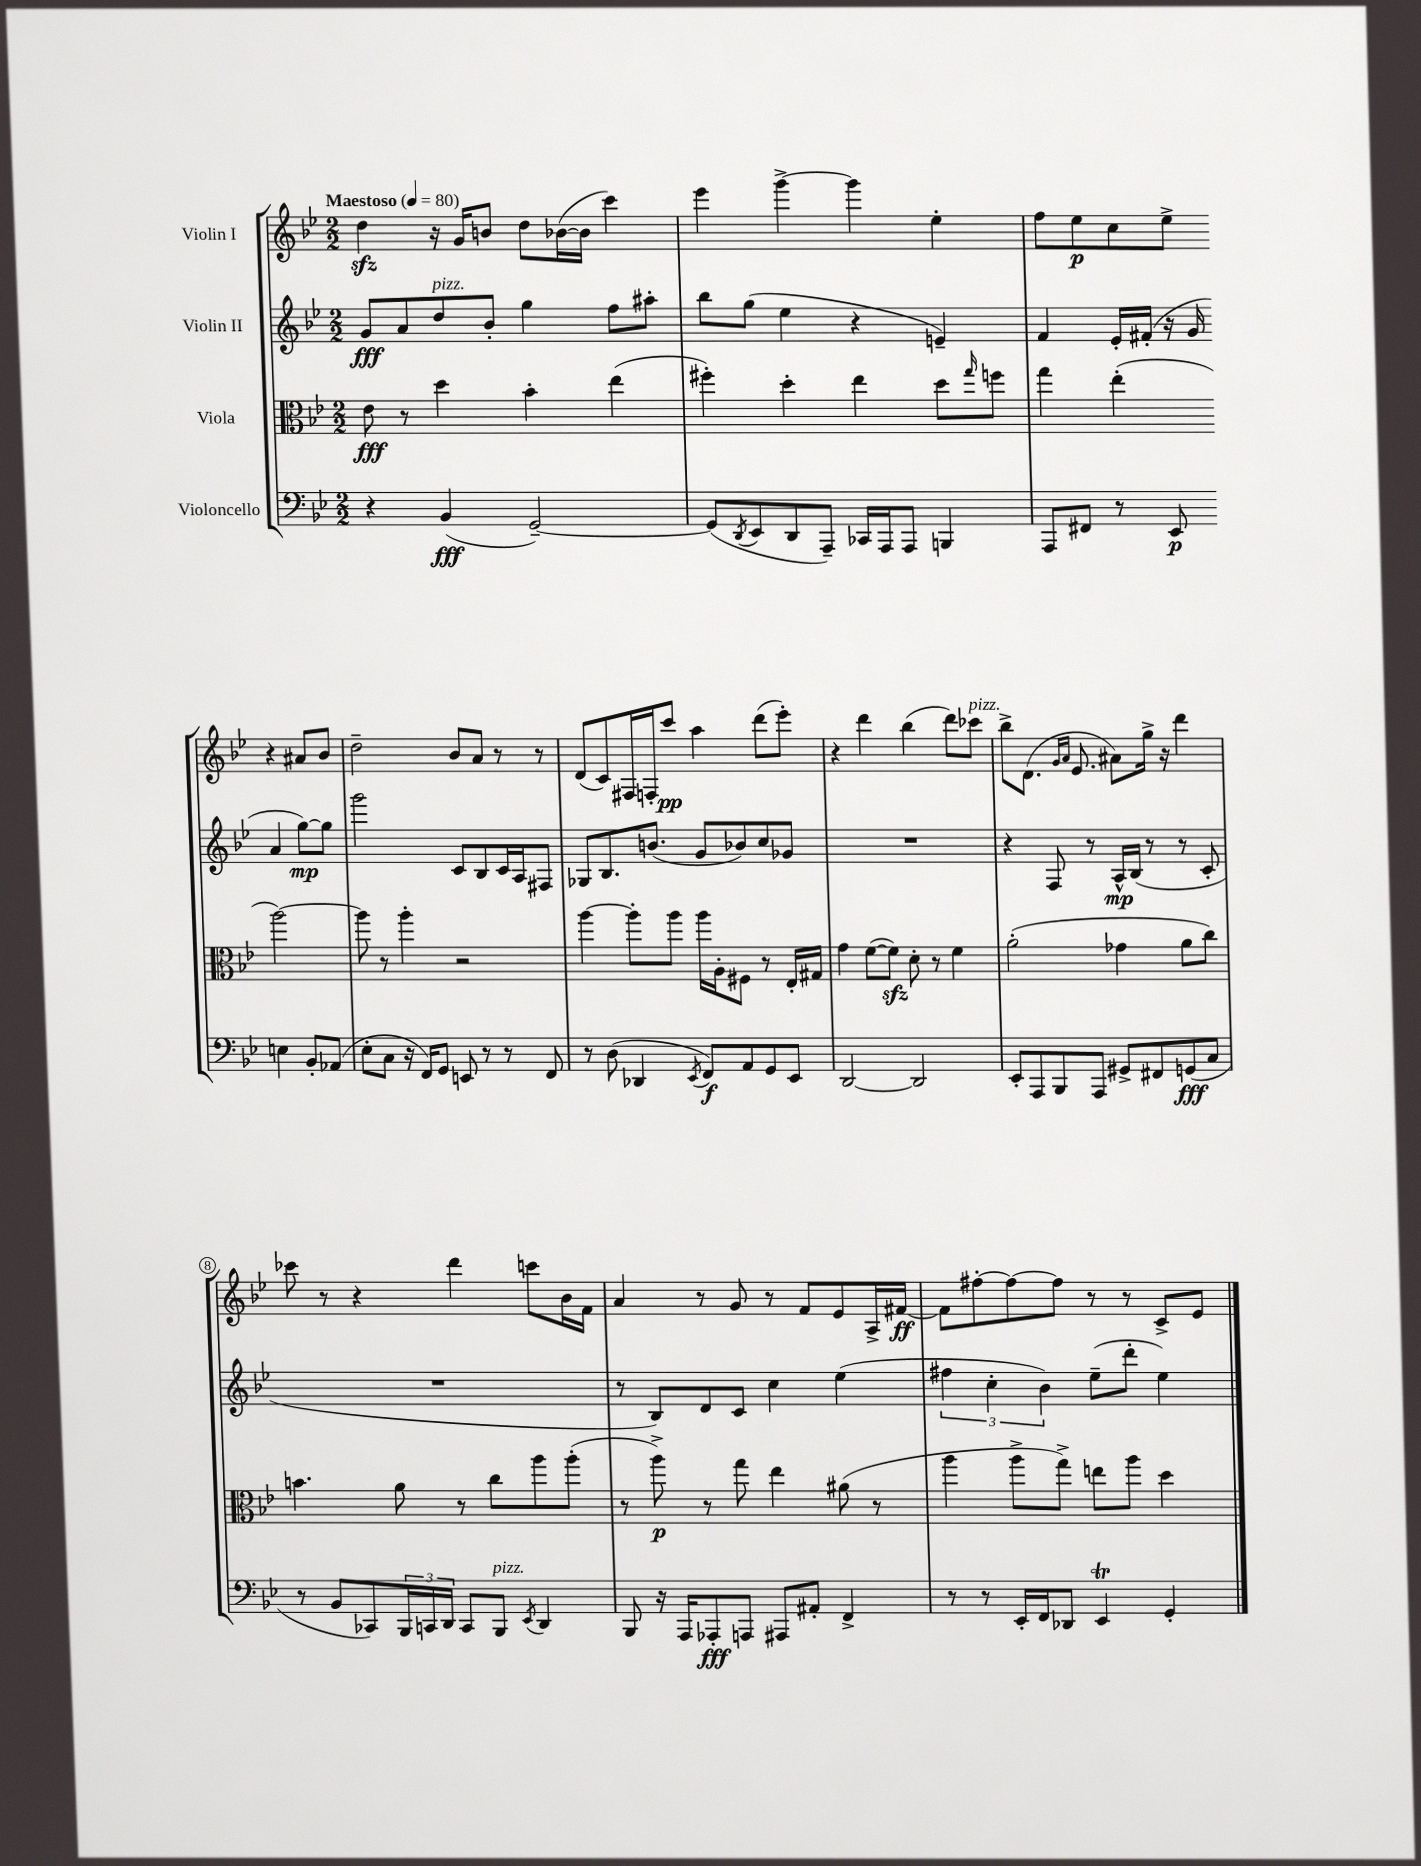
<<
\new StaffGroup <<
\new Staff = "s0" \with { instrumentName = "Violin I" } {
    \clef treble \key bes \major \numericTimeSignature \time 2/2 \tempo "Maestoso" 4 = 80
    d''4\sfz r16 g'16 b'8 d''8 bes'16~( bes'16 c'''4) |
    ees'''4 g'''4~-> g'''4 ees''4-. |
    f''8 ees''8\p c''8 ees''8-> r4 ais'8 bes'8 |
    d''2-- bes'8 a'8 r8 r8 |
    d'8( c'8) fis16 f16-. c'''8\pp a''4 d'''8( ees'''8-.) |
    r4 d'''4 bes''4( d'''8) ces'''8^\markup { \italic "pizz." } |
    bes''8-> d'8.( \grace { g'16 a'16 } ees'8. ais'8) g''16-> r16 d'''4 |
    ces'''8 r8 r4 d'''4 c'''8 bes'16 f'16 |
    a'4 r8 g'8 r8 f'8 ees'8 a16-> fis'16~\ff |
    fis'8 fis''8~-. fis''8~ fis''8 r8 r8 c'8-> ees'8 \bar "|." |
}
\new Staff = "s1" \with { instrumentName = "Violin II" } {
    \clef treble \key bes \major \numericTimeSignature \time 2/2
    g'8\fff a'8 d''8^\markup { \italic "pizz." } bes'8-. g''4 f''8 ais''8-. |
    bes''8 g''8( ees''4 r4 e'4--) |
    f'4 ees'16-. fis'16-.( r16 g'16 a'4 g''8~\mp) g''8 |
    g'''2 c'8 bes8 c'16 a16 fis8 |
    ges8 bes8. b'8.( g'8 bes'8) c''8 ges'8 |
    R1 |
    r4 f8 r8 a16-^\mp bes16( r8 r8 c'8-. |
    R1 |
    r8 bes8) d'8 c'8 c''4 ees''4( |
    \tuplet 3/2 { fis''4 c''4-. bes'4) } ees''8--( d'''8-. ees''4) \bar "|." |
}
\new Staff = "s2" \with { instrumentName = "Viola" } {
    \clef alto \key bes \major \numericTimeSignature \time 2/2
    ees'8\fff r8 d''4 bes'4-. ees''4( |
    fis''4-.) d''4-. ees''4 d''8 \grace { g''16 } f''8 |
    g''4 ees''4-.( a''2~) |
    a''8 r8 a''4-. r2 |
    a''4~ a''8-. a''8 a''16 a16-. fis8 r8 ees16-. gis16 |
    g'4 f'8~( f'8\sfz) d'8-. r8 f'4 |
    a'2-.( ges'4 a'8 c''8) |
    b'4. a'8 r8 c''8 a''8 a''8-.( |
    r8 a''8->\p) r8 g''8 ees''4 ais'8( r8 |
    a''4 a''8-> g''8->) e''8 a''8 d''4 \bar "|." |
}
\new Staff = "s3" \with { instrumentName = "Violoncello" } {
    \clef bass \key bes \major \numericTimeSignature \time 2/2
    r4 bes,4\fff( g,2~--) |
    g,8( \acciaccatura { d,8 } ees,8 d,8 a,,8--) ces,16 a,,16 a,,8 b,,4 |
    a,,8 fis,8 r8 ees,8\p e4 bes,8-. aes,8( |
    ees8-. c8 r16 f,16) g,8 e,8 r8 r8 f,8 |
    r8 d8( des,4 \acciaccatura { ees,8 } f,8\f) a,8 g,8 ees,8 |
    d,2~ d,2 |
    ees,8-. a,,8 bes,,8 a,,8 gis,8-> fis,8 g,8\fff( c8 |
    r8 bes,8 ces,8) \tuplet 3/2 { bes,,16 c,16 d,16 } c,8 bes,,8^\markup { \italic "pizz." } \acciaccatura { ees,8 } d,4 |
    bes,,8 r16 a,,16 aes,,8-.\fff a,,8 ais,,8 ais,8-. f,4-> |
    r8 r8 ees,16-. f,16 des,8 ees,4\trill g,4-. \bar "|." |
}
>>
>>
\layout { \context { \Score \override BarNumber.stencil = #(make-stencil-circler 0.1 0.3 ly:text-interface::print) } }
